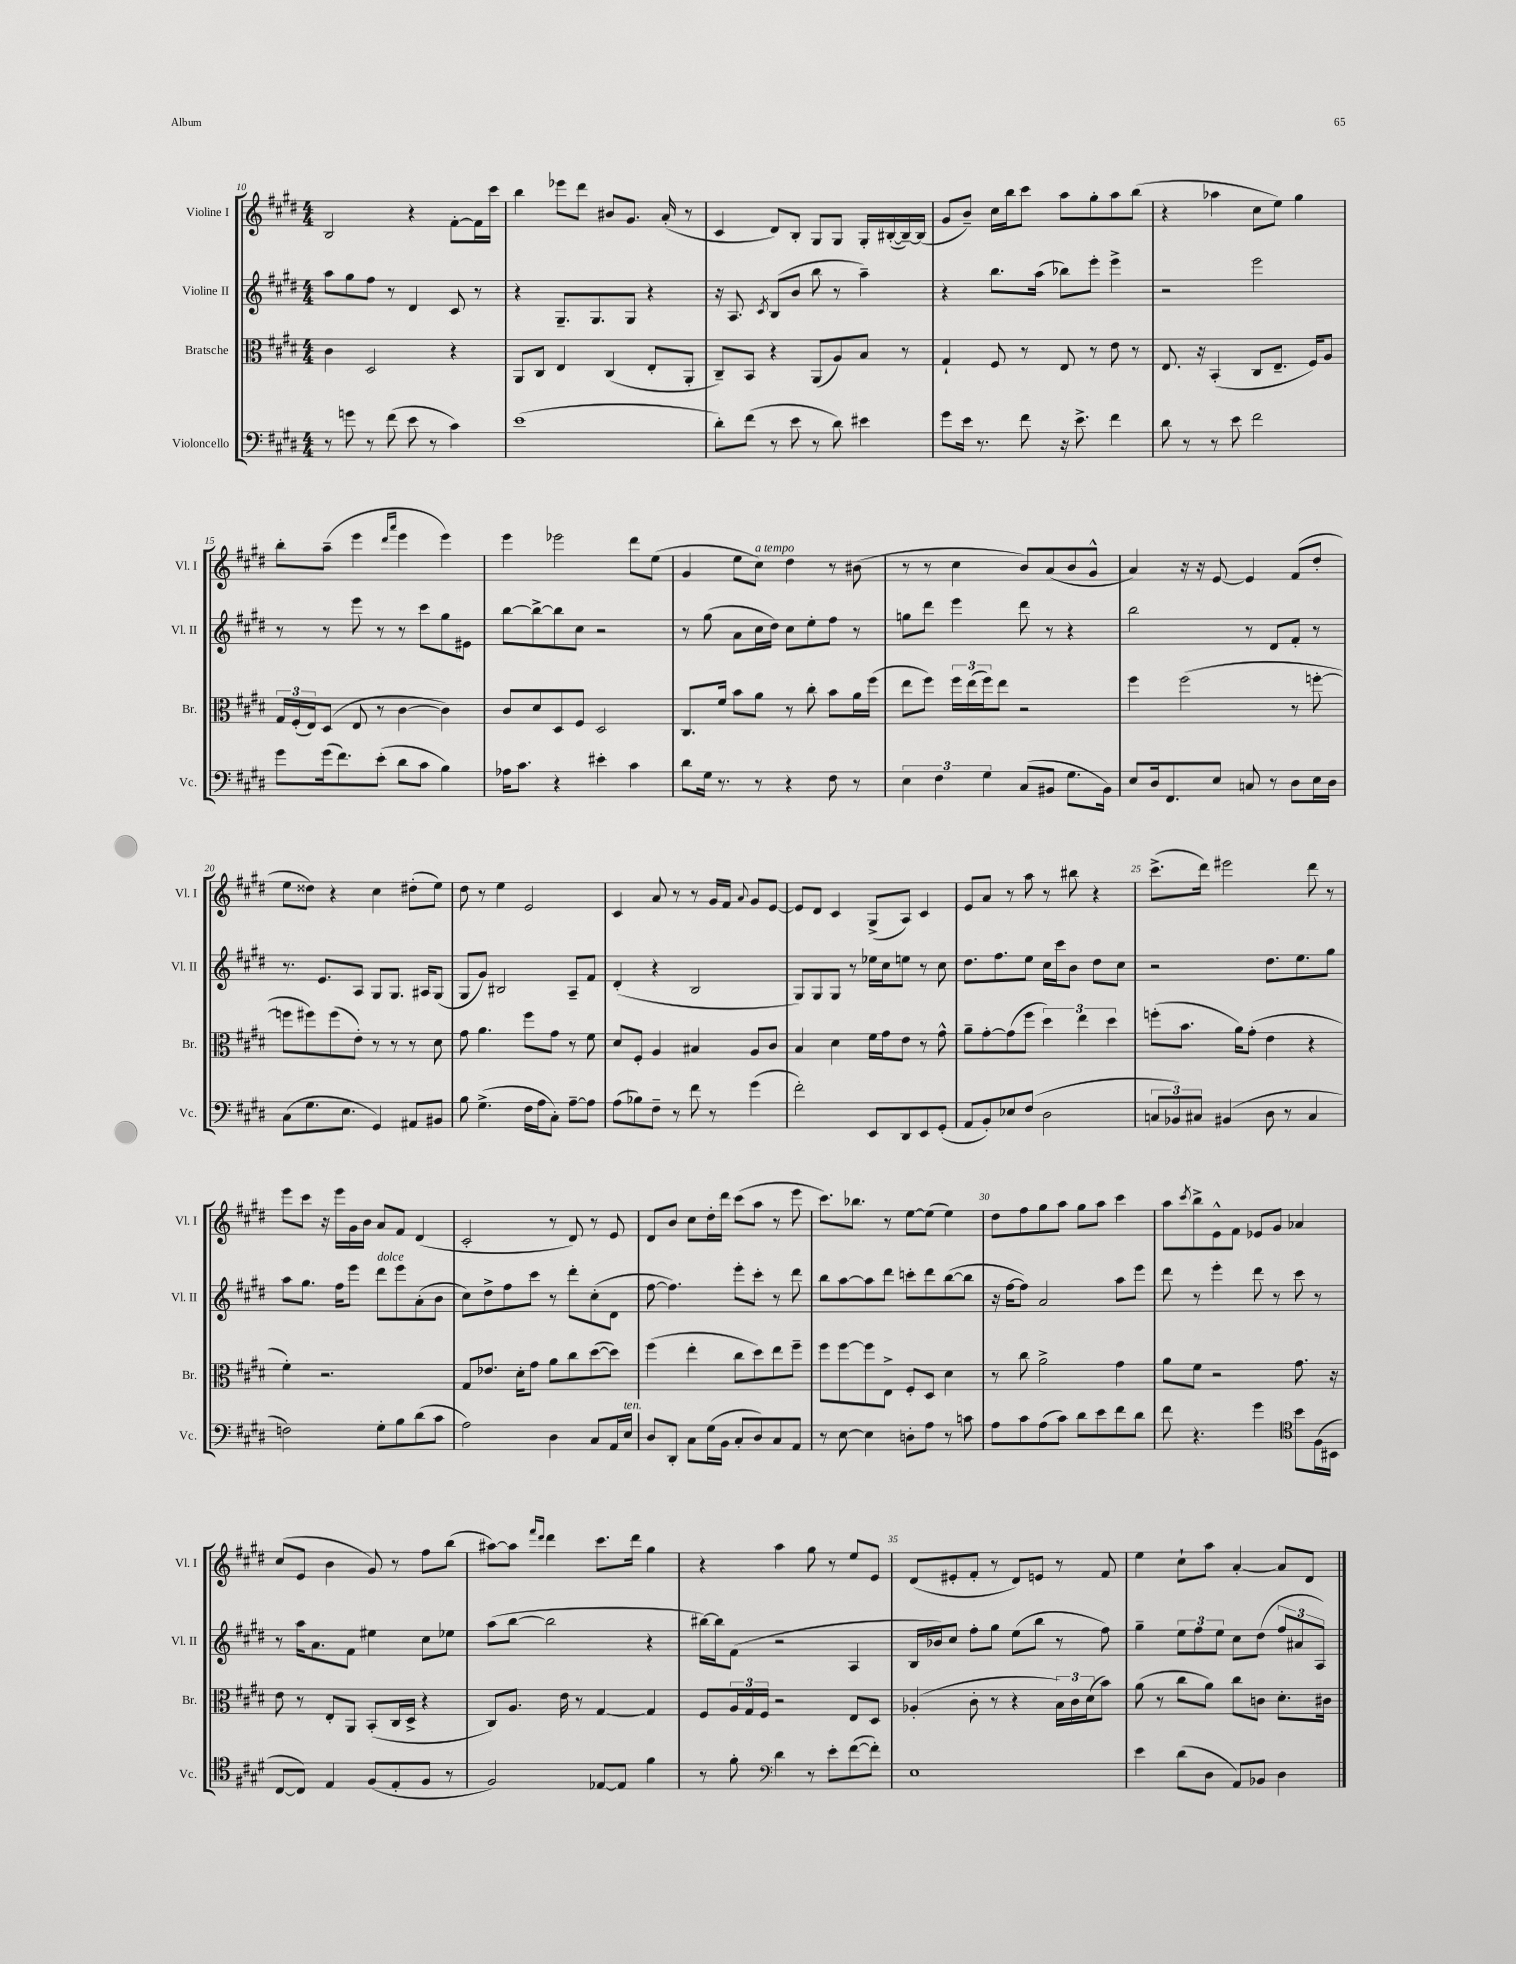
<<
\new StaffGroup <<
\new Staff = "s0" \with { instrumentName = "Violine I" shortInstrumentName = "Vl. I" } {
    \clef treble \key e \major \numericTimeSignature \time 4/4
    b2 r4 fis'8~-. fis'16 cis'''16 |
    b''4 ees'''8 dis'''8 bis'8 gis'8. a'16-.( r8 |
    cis'4 dis'8) b8-. gis8 gis8 gis16-. bis16~-.( bis16~--) bis16( |
    gis'8 b'8--) cis''16 b''16 cis'''8 a''8 gis''8-. a''8 b''8( |
    r4 aes''4 cis''8 e''8) gis''4 |
    b''8-. a''8--( e'''4 \grace { dis'''16 a'''16 } e'''4 e'''4) |
    e'''4 ees'''2 dis'''8 e''8( |
    gis'4 e''8 cis''8^\markup { \italic "a tempo" }) dis''4 r8 bis'8( |
    r8 r8 cis''4 b'8) a'8( b'8 gis'8-^ |
    a'4) r16 r16 e'8~ e'4 fis'8( dis''8-. |
    e''8 disis''8) r4 cis''4 dis''8-.( e''8) |
    dis''8 r8 e''4 e'2 |
    cis'4 a'8 r8 r8 gis'16 fis'16 \appoggiatura { a'8 } gis'8 e'8~ |
    e'8 dis'8 cis'4 gis8->( a8) cis'4 |
    e'8 a'8 r8 a''8 r8 bis''8 r4 |
    cis'''8.->( dis'''16) eis'''2 dis'''8 r8 |
    e'''8 cis'''8 r16 e'''16 gis'16 b'16 a'8 fis'8 dis'4( |
    cis'2-. r8 dis'8) r8 e'8 |
    dis'8 b'8 cis''8 dis''16-. dis'''16 cis'''8( a''8 r8 e'''8 |
    cis'''8.) bes''8. r8 e''8~ e''8( e''4) |
    dis''8 fis''8 gis''8 a''8 gis''8 a''8 cis'''4 |
    a''8 \acciaccatura { cis'''8 } b''8-> e'8-^ fis'8 ees'8 gis'8 aes'4 |
    cis''8( e'8 b'4 gis'8) r8 fis''8 b''8( |
    ais''8~) ais''8 \grace { fis'''16 dis'''16 } dis'''4 cis'''8. dis'''16 gis''4 |
    r4 a''4 gis''8 r8 e''8 e'8 |
    dis'8( eis'8-. fis'8-. r8 dis'8) e'8 r8 fis'8 |
    e''4 cis''8-! a''8 a'4~-. a'8 dis'8 \bar "|." |
}
\new Staff = "s1" \with { instrumentName = "Violine II" shortInstrumentName = "Vl. II" } {
    \clef treble \key e \major \numericTimeSignature \time 4/4
    a''8 gis''8 fis''8 r8 dis'4 cis'8 r8 |
    r4 gis8.-- gis8. gis8 r4 |
    r16 a8. \acciaccatura { cis'8 } b8( b'8 b''8 r8 a''4--) |
    r4 b''8. a''16( bes''8) e'''8-. e'''4-> |
    r2 e'''2 |
    r8 r8 e'''8 r8 r8 cis'''8 gis''8 eis'8 |
    b''8~ b''8~-> b''8 cis''8 r2 |
    r8 gis''8( a'8 cis''16 dis''16) cis''8 e''8-. fis''8 r8 |
    g''8 dis'''8 e'''4 dis'''8 r8 r4 |
    b''2 r8 dis'8 fis'8-. r8 |
    r8. e'8. a8 gis8 gis8. ais16 gis8( |
    gis8 gis'8) bis2 a8-- fis'8 |
    dis'4-.( r4 b2 |
    gis8) gis8 gis8 r8 ees''16 cis''16 e''8 r8 cis''8 |
    dis''8. fis''8. e''8 cis''16 cis'''16 b'8 dis''8 cis''8 |
    r2 dis''8. e''8. gis''8 |
    a''8 gis''8. fis''16 e'''8 dis'''8^\markup { \italic "dolce" } e'''8 a'8-.( b'8 |
    cis''8) dis''8-> fis''8 cis'''8 r8 dis'''8-. cis''8-.( dis'8 |
    fis''8~ fis''4.) e'''8-. cis'''8-. r8 dis'''8 |
    b''8 a''8~ a''8 dis'''8 c'''8-. dis'''8 b''8~( b''8 |
    r16 fis''16~ fis''8) a'2 a''8 e'''8 |
    dis'''8 r8 e'''4-. dis'''8 r8 cis'''8 r8 |
    r8 a''16 a'8. fis'8 eis''4 cis''8 ees''8 |
    a''8( b''8~ b''2 r4 |
    bis''16~) bis''16 fis'8( r2 a4 |
    b16 bes'16) cis''8 fis''8-. gis''8 e''8( b''8 r8 fis''8) |
    gis''4-- \tuplet 3/2 { e''8 fis''8 e''8 } cis''8 dis''8( \tuplet 3/2 { fis''8 ais'8 a8) } \bar "|." |
}
\new Staff = "s2" \with { instrumentName = "Bratsche" shortInstrumentName = "Br." } {
    \clef alto \key e \major \numericTimeSignature \time 4/4
    cis'4 dis2 r4 |
    a,8 cis8 e4 cis4( e8-. a,8-. |
    cis8--) b,8 r4 a,8( a8) b8 r8 |
    gis4-! fis8 r8 e8 r8 e'8 r8 |
    e8. r16 b,4-.( cis8 e8.-- fis16) a8 |
    \tuplet 3/2 { gis16 fis16-.( e16) } dis8( e8 r8 cis'4~ cis'4) |
    cis'8 dis'8 dis8 fis8 dis2 |
    cis8. fis'16 b'8 a'8 r8 cis''8-. b'8 a'16 fis''16( |
    e''8 fis''8) \tuplet 3/2 { fis''16 e''16( fis''16) } e''8 r2 |
    fis''4 fis''2( r8 f''8~-. |
    f''8 fis''8) fis''8( e'8-.) r8 r8 r8 dis'8 |
    gis'8 a'4. fis''8 gis'8 r8 fis'8 |
    dis'8 fis8-. a4 bis4 a8 cis'8 |
    b4 dis'4 fis'16 gis'16 e'8 r8 gis'8-^ |
    a'8-- gis'8~-. gis'8( fis''8 \tuplet 3/2 { dis''4) e''4 dis''4 } |
    f''8-.( b'8. a'16) gis'8-.( e'4 r4 |
    fis'4-.) r2. |
    gis8 ees'8. dis'16-. gis'8 a'8 cis''8 dis''8~( dis''8) |
    fis''4( e''4-. cis''8 dis''8) e''8 fis''8-- |
    fis''8 fis''8~ fis''8 e8-> fis8-. dis8 dis'4 |
    r8 cis''8 a'2-> gis'4 |
    a'8 fis'8 r2 gis'8. r16 |
    e'8 r8 e8-. a,8 b,8-.( cis16 dis16-> r4 |
    cis8) a8. e'16 r8 gis4~ gis4 |
    fis8 \tuplet 3/2 { a16 gis16 fis16 } r2 e8 dis8 |
    aes4-.( cis'8-. r8 r4 \tuplet 3/2 { b16) cis'16 dis'16( } b'8) |
    a'8( r8 cis''8 a'8) cis''8 c'8 dis'8.-. cis'16 \bar "|." |
}
\new Staff = "s3" \with { instrumentName = "Violoncello" shortInstrumentName = "Vc." } {
    \clef bass \key e \major \numericTimeSignature \time 4/4
    r8 g'8 r8 fis'8( e'8 r8 cis'4) |
    e'1( |
    dis'8-.) fis'8( r8 e'8 r8 dis'8) eis'4 |
    gis'8 e'16 r8. fis'8 r16 e'8.-> fis'4 |
    dis'8 r8 r8 e'8 fis'2 |
    gis'8 gis'16( fis'8.) e'8-.( dis'8 cis'8 b4) |
    aes16 cis'8. r4 eis'4-. cis'4 |
    dis'8 gis16 r8. r8 r4 fis8 r8 |
    \tuplet 3/2 { e4 fis4 gis4 } cis8( bis,8 gis8. bis,16) |
    e8 dis16 fis,8. e8 c8 r8 dis8 e16 dis16 |
    cis8( gis8. e8. gis,4) ais,8 bis,8 |
    b8 gis4.->( fis16 a16 cis8-.) a8~-- a8 |
    a8( bes8) fis8-- r8 fis'8 r8 gis'4( |
    fis'2-.) e,8 dis,8 e,8 gis,8-.( |
    a,8 b,8-.) ees8 fis8( dis2 |
    \tuplet 3/2 { c8 bes,8) cis8 } bis,4( dis8 r8 cis4 |
    f2) gis8-. b8 dis'8( cis'8 |
    a2) dis4 cis8 a,16 e16^\markup { \italic "ten." } |
    dis8 dis,8-. cis8 gis16( b,16 cis8-. dis8) cis8 a,8 |
    r8 e8~ e4 d8-. a8 r8 c'8 |
    a8 cis'8 a8( cis'8) dis'8 e'8 fis'8 dis'8 |
    fis'8 r4. gis'4 \clef tenor b'8 fis16( bis,16 |
    cis8~ cis8) e4 fis8( e8-. fis8 r8 |
    fis2) ees8~ ees8 fis'4 |
    r8 fis'8-. \clef bass dis'4 r8 e'8-. fis'8~( fis'8-.) |
    e1 |
    e'4 dis'8( dis8 a,8) bes,8 dis4 \bar "|." |
}
>>
>>
\layout { \context { \Score currentBarNumber = #10 \override BarNumber.break-visibility = ##(#f #t #t) barNumberVisibility = #(every-nth-bar-number-visible 5) } }
